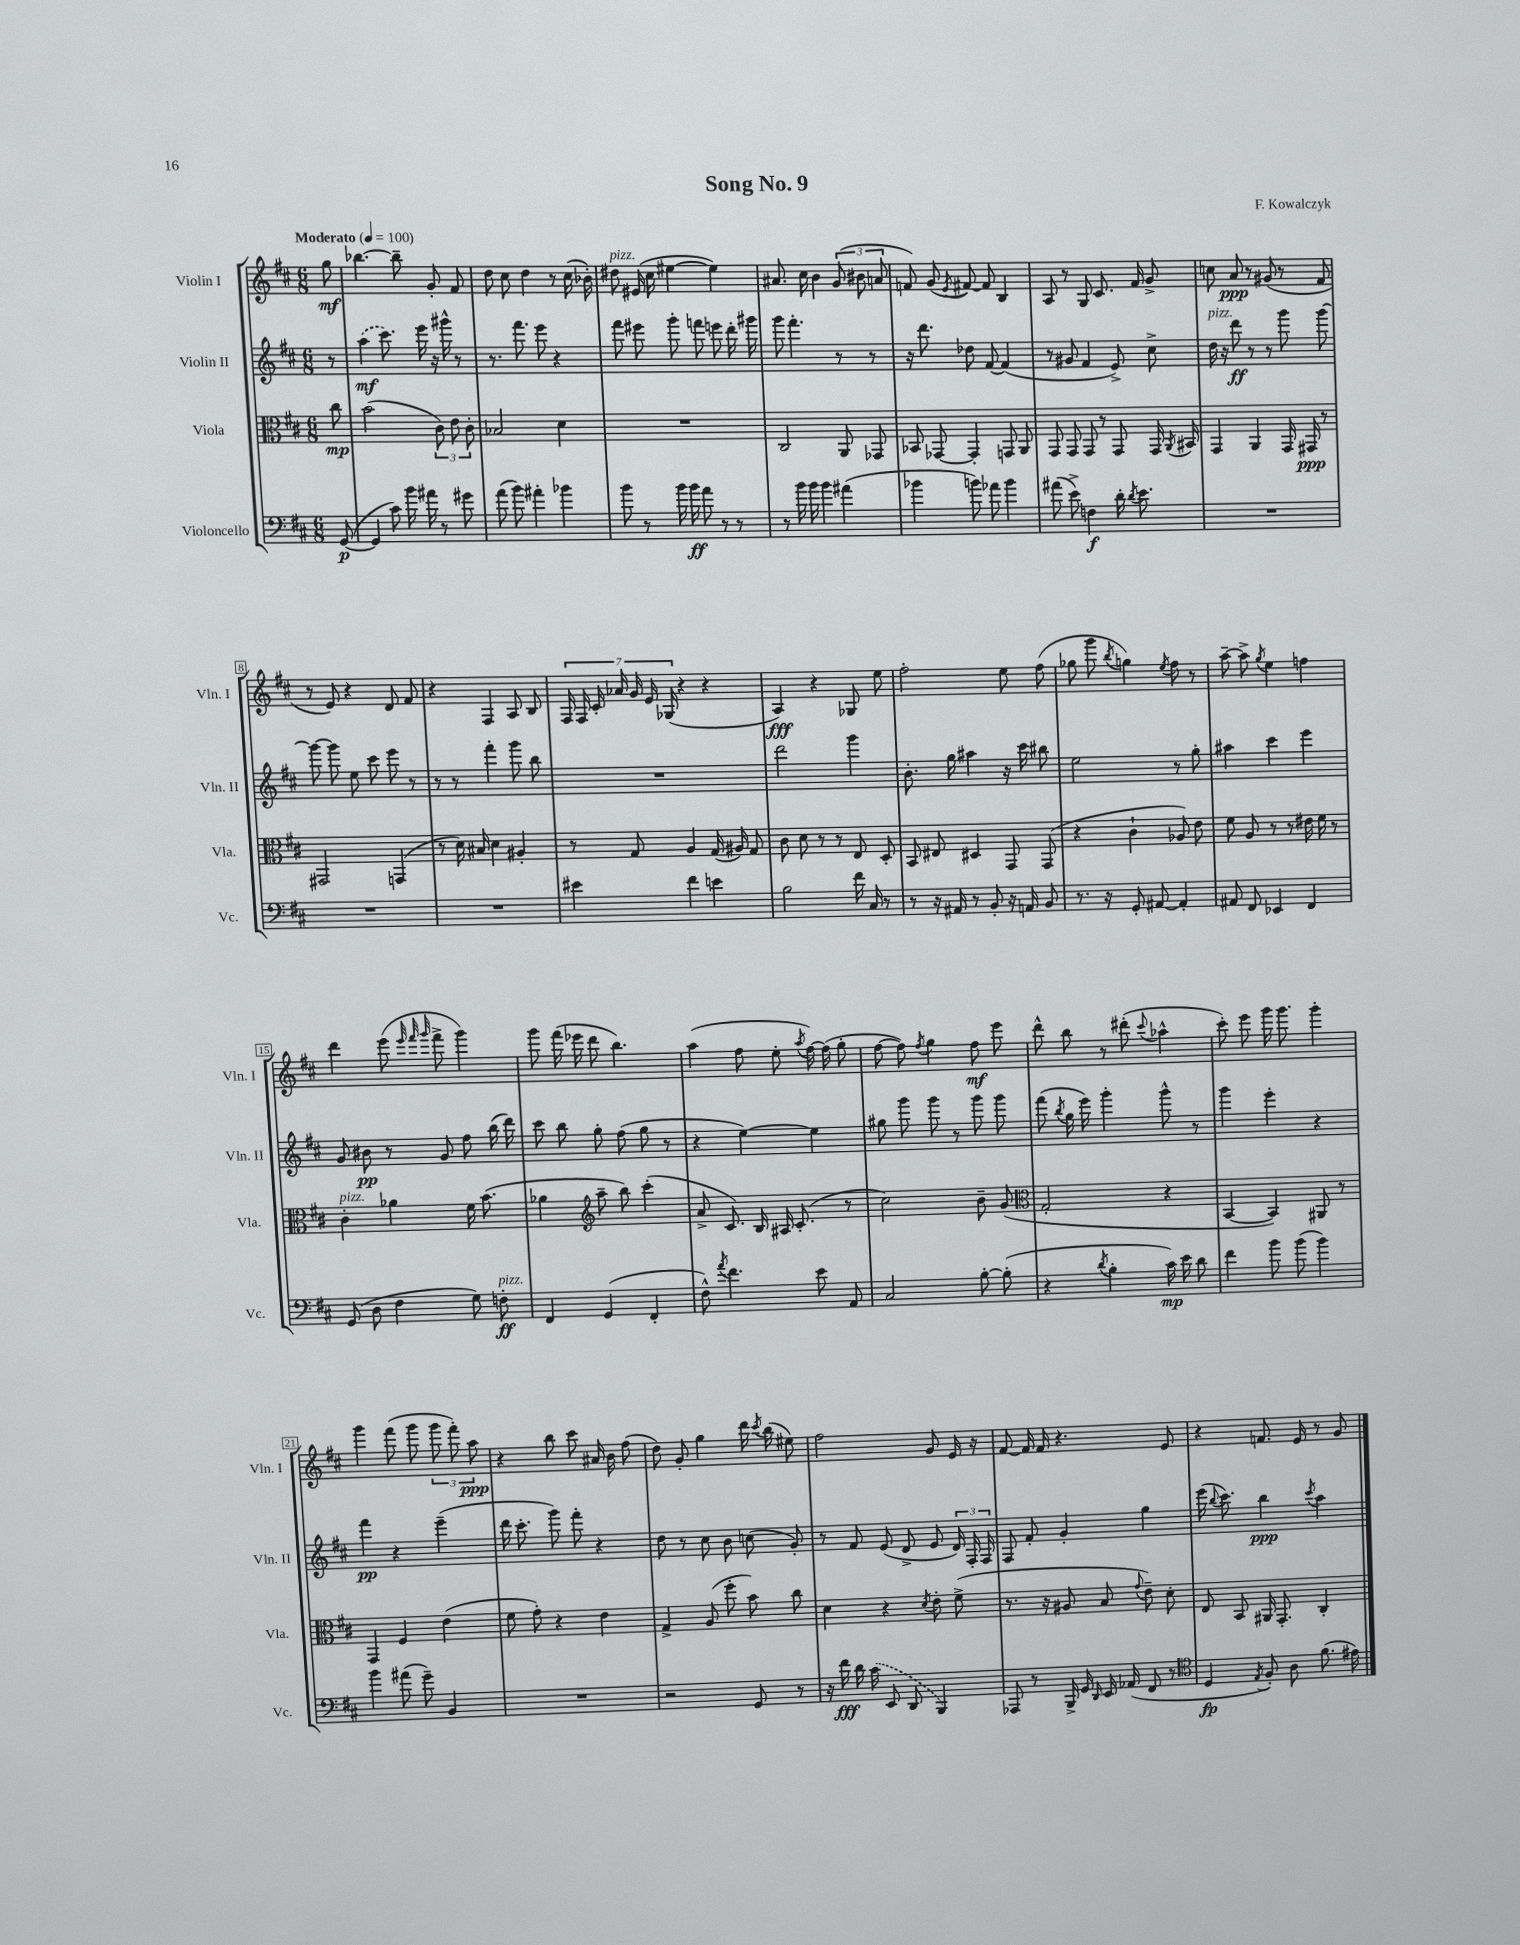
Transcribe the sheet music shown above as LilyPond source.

\header { title = "Song No. 9" composer = "F. Kowalczyk" }
<<
\new StaffGroup <<
\new Staff = "s0" \with { instrumentName = "Violin I" shortInstrumentName = "Vln. I" } {
    \clef treble \key d \major \numericTimeSignature \time 6/8 \partial 8 \tempo "Moderato" 4 = 100
    \autoBeamOff g''8\mf |
    bes''4.~ bes''8-- g'8-. fis'8 |
    d''8 cis''8 d''4 r8 cis''16( bes'16-.) |
    dis''8^\markup { \italic "pizz." } eis'16( cis''16 eis''4~ eis''4) |
    ais'8. cis''16 b'4 \tuplet 3/2 { g'8( bis'8 a'8 } |
    f'8) g'8( \acciaccatura { e'8 } fis'8~) fis'8 b4 |
    a8 r8 g8 cis'8. fis'16 g'8-> |
    c''8 a'8\ppp r8 gis'8( r8 fis'8 |
    r8 e'8) r4 d'8 fis'8 |
    r4 fis4 a8 b8 |
    \tuplet 7/4 { fis16 fis16 cis'16-. aes'16 g'16 e'16 ges16( } r4 r4 |
    a4\fff) r4 ges8 e''8 |
    fis''2-. e''8 fis''8( |
    ges''8 g'''8 \acciaccatura { b''8 } g''4) \acciaccatura { e''8 } fis''8 r8 |
    a''8~-- a''8-> \acciaccatura { g''8 } e''4 f''4 |
    d'''4 e'''8( \grace { e'''32 fis'''32 g'''32 } fis'''8-> g'''4) |
    g'''8 fis'''16( ees'''16 d'''8 b''4.) |
    a''4( fis''8 e''8-. \acciaccatura { a''8 } fis''16~) fis''16( g''8-. |
    fis''8~ fis''8) \acciaccatura { fis''8 } g''4 fis''8\mf e'''8 |
    d'''8-^ b''8 r8 dis'''8-.( \appoggiatura { cis'''8 } aes''4-^ |
    cis'''8-.) e'''8 g'''16 g'''8. g'''4-. |
    g'''4 fis'''8( g'''8 \tuplet 3/2 { g'''8 fis'''8-.) a''8\ppp } |
    r4 b''8 cis'''8 ais'16 b'16 fis''8( |
    d''8) g'8-. g''4 d'''16 \acciaccatura { cis'''8 } b''16( eis''8) |
    fis''2 g'8 e'16 r16 |
    fis'8~ fis'16 fis'16 r4. e'8 |
    r4 f'8. e'16 r8 g'8 \bar "|." |
}
\new Staff = "s1" \with { instrumentName = "Violin II" shortInstrumentName = "Vln. II" } {
    \clef treble \key d \major \numericTimeSignature \time 6/8 \partial 8
    \autoBeamOff r8 |
    \once \slurDashed a''4\mf( cis'''8.) e'''16 r16 gis'''16-^ r8 |
    r8. fis'''8. e'''8 r4 |
    fis'''8 eis'''8 g'''8-. f'''8 e'''8 d'''16-. gis'''16 |
    g'''8 fis'''4.-. r8 r8 |
    r16 d'''8. des''8 fis'8~ fis'4( |
    r8 gis'8 fis'4 e'8->) cis''8-> |
    d''16^\markup { \italic "pizz." } r16 d'''8\ff r8 r8 g'''8 g'''8~ |
    g'''8~ g'''8 e''8 cis'''8 e'''8 r8 |
    r8 r8 fis'''4-. g'''8 b''8 |
    R2. |
    d'''2 g'''4 |
    b'8.-. g''16 ais''4 r16 cis'''16 bis''8 |
    e''2 r8 g''8-. |
    ais''4 cis'''4 e'''4 |
    g'8 bis'8\pp r8 g'8 fis''8 b''16( d'''16) |
    cis'''8 b''8 g''8-. fis''8( g''8 r8 |
    r4 e''4~) e''4 |
    gis''8 g'''8 g'''8 r8 g'''8 g'''8 |
    fis'''8( \acciaccatura { b''8 } g''16 e'''16) g'''4-. g'''8-^ r8 |
    g'''4 e'''4-. r4 |
    fis'''4\pp r4 e'''4--( |
    d'''16 cis'''8.-. g'''8) fis'''8-. r4 |
    d''8 r8 cis''8 b'8 c''8( g'8-.) |
    r8 fis'8 e'8( d'8-> e'8 \tuplet 3/2 { d'16) fis16-. fis16 } |
    fis8 fis'8-. g'4-. g''4 |
    e'''16( \appoggiatura { b''8 } cis'''8.) b''4\ppp \acciaccatura { cis'''8 } a''4 \bar "|." |
}
\new Staff = "s2" \with { instrumentName = "Viola" shortInstrumentName = "Vla." } {
    \clef alto \key d \major \numericTimeSignature \time 6/8 \partial 8
    \autoBeamOff cis''8\mp |
    b'2( \tuplet 3/2 { cis'8) e'8 cis'8-. } |
    bes2 d'4 |
    R2. |
    cis2 a,8 ges,8 |
    bes,8 ges,8~ ges,4-. g,8 a,8 |
    g,8 g,8 g,8 r8 g,8 g,16 \acciaccatura { a,8 } bis,16 |
    g,4 a,4 g,16 gis,16\ppp r8 |
    gis,2 g,4( |
    r8 d'16) bis16 d'4 ais4-. |
    r8 g8 a4 g16( ais16) g8 |
    cis'8 d'8 r8 r8 e8 d8-. |
    b,8 eis8 dis4 g,8 g,8( |
    r4 cis'4-! aes8) e'8 |
    fis'8 a8 r8 r8 eis'16 fis'16 r8 |
    cis'4-.^\markup { \italic "pizz." } aes'4 fis'16 b'8.( |
    aes'4 \clef treble a''8-- b''8) cis'''4-.( |
    a'8-> cis'8.) b16 ais16 cis'8.-.( r8 |
    cis''2) b'8-- g'8( |
    \clef alto g2-. r4 |
    b,4~ b,4) ais,8 r8 |
    g,4 fis4 e'4( |
    fis'8 g'8-.) r4 e'4 |
    g4-> a8( fis''8-. b'8) cis''8 |
    d'4 r4 \acciaccatura { d'8 } e'8-. fis'8->( |
    r8. r16 ais8 b8 \appoggiatura { g'8 } e'8--) d'8-. |
    e8 b,8 ais,16 g,8.-. cis4-. \bar "|." |
}
\new Staff = "s3" \with { instrumentName = "Violoncello" shortInstrumentName = "Vc." } {
    \clef bass \key d \major \numericTimeSignature \time 6/8 \partial 8
    \autoBeamOff g,8~\p( |
    g,4 cis'8) b'16 ais'16 r8 gis'8 |
    a'8( b'8) ais'4-. bes'4 |
    b'8 r8 b'16 b'16\ff a'8 r8 r8 |
    r8 b'16 b'16 b'4 ais'4( |
    bes'4 b'8) aes'8 b'4 |
    ais'8( e'8->) f4\f d'16-. \acciaccatura { d'8 } e'8. |
    R2. |
    R2. |
    R2. |
    eis'4 fis'4 e'4 |
    b2 fis'16 cis16 r8 |
    r8 r16 ais,16 r8 b,8-. r16 a,16 b,8 |
    r8. r16 g,8-. ais,8~ ais,4-. |
    ais,8 fis,8 ees,4 fis,4 |
    g,8( d8 fis4 g8) f8-.\ff^\markup { \italic "pizz." } |
    fis,4 g,4( fis,4-. |
    fis8-^) \acciaccatura { a'8 } fis'4. e'8 a,8 |
    cis2 b8~-. b8-.( |
    r4 \acciaccatura { d'8 } b4-. cis'16\mp) e'16 d'8 |
    fis'4 b'8 b'8( b'4) |
    b'4 ais'8( g'8--) b,4 |
    R2. |
    r2 g,8 r8 |
    r16 fis'16\fff d'16 \once \slurDashed cis'16( e,8 d,8 b,,4) |
    aes,,8 r8 b,,16-> g,16 \grace { d,16 } e,16 aes,16( fis,8 r8 |
    \clef tenor d4\fp \acciaccatura { e8 } fis8-.) a8 fis'8.( eis'16) \bar "|." |
}
>>
>>
\layout { \context { \Score \override BarNumber.stencil = #(make-stencil-boxer 0.1 0.3 ly:text-interface::print) } }
